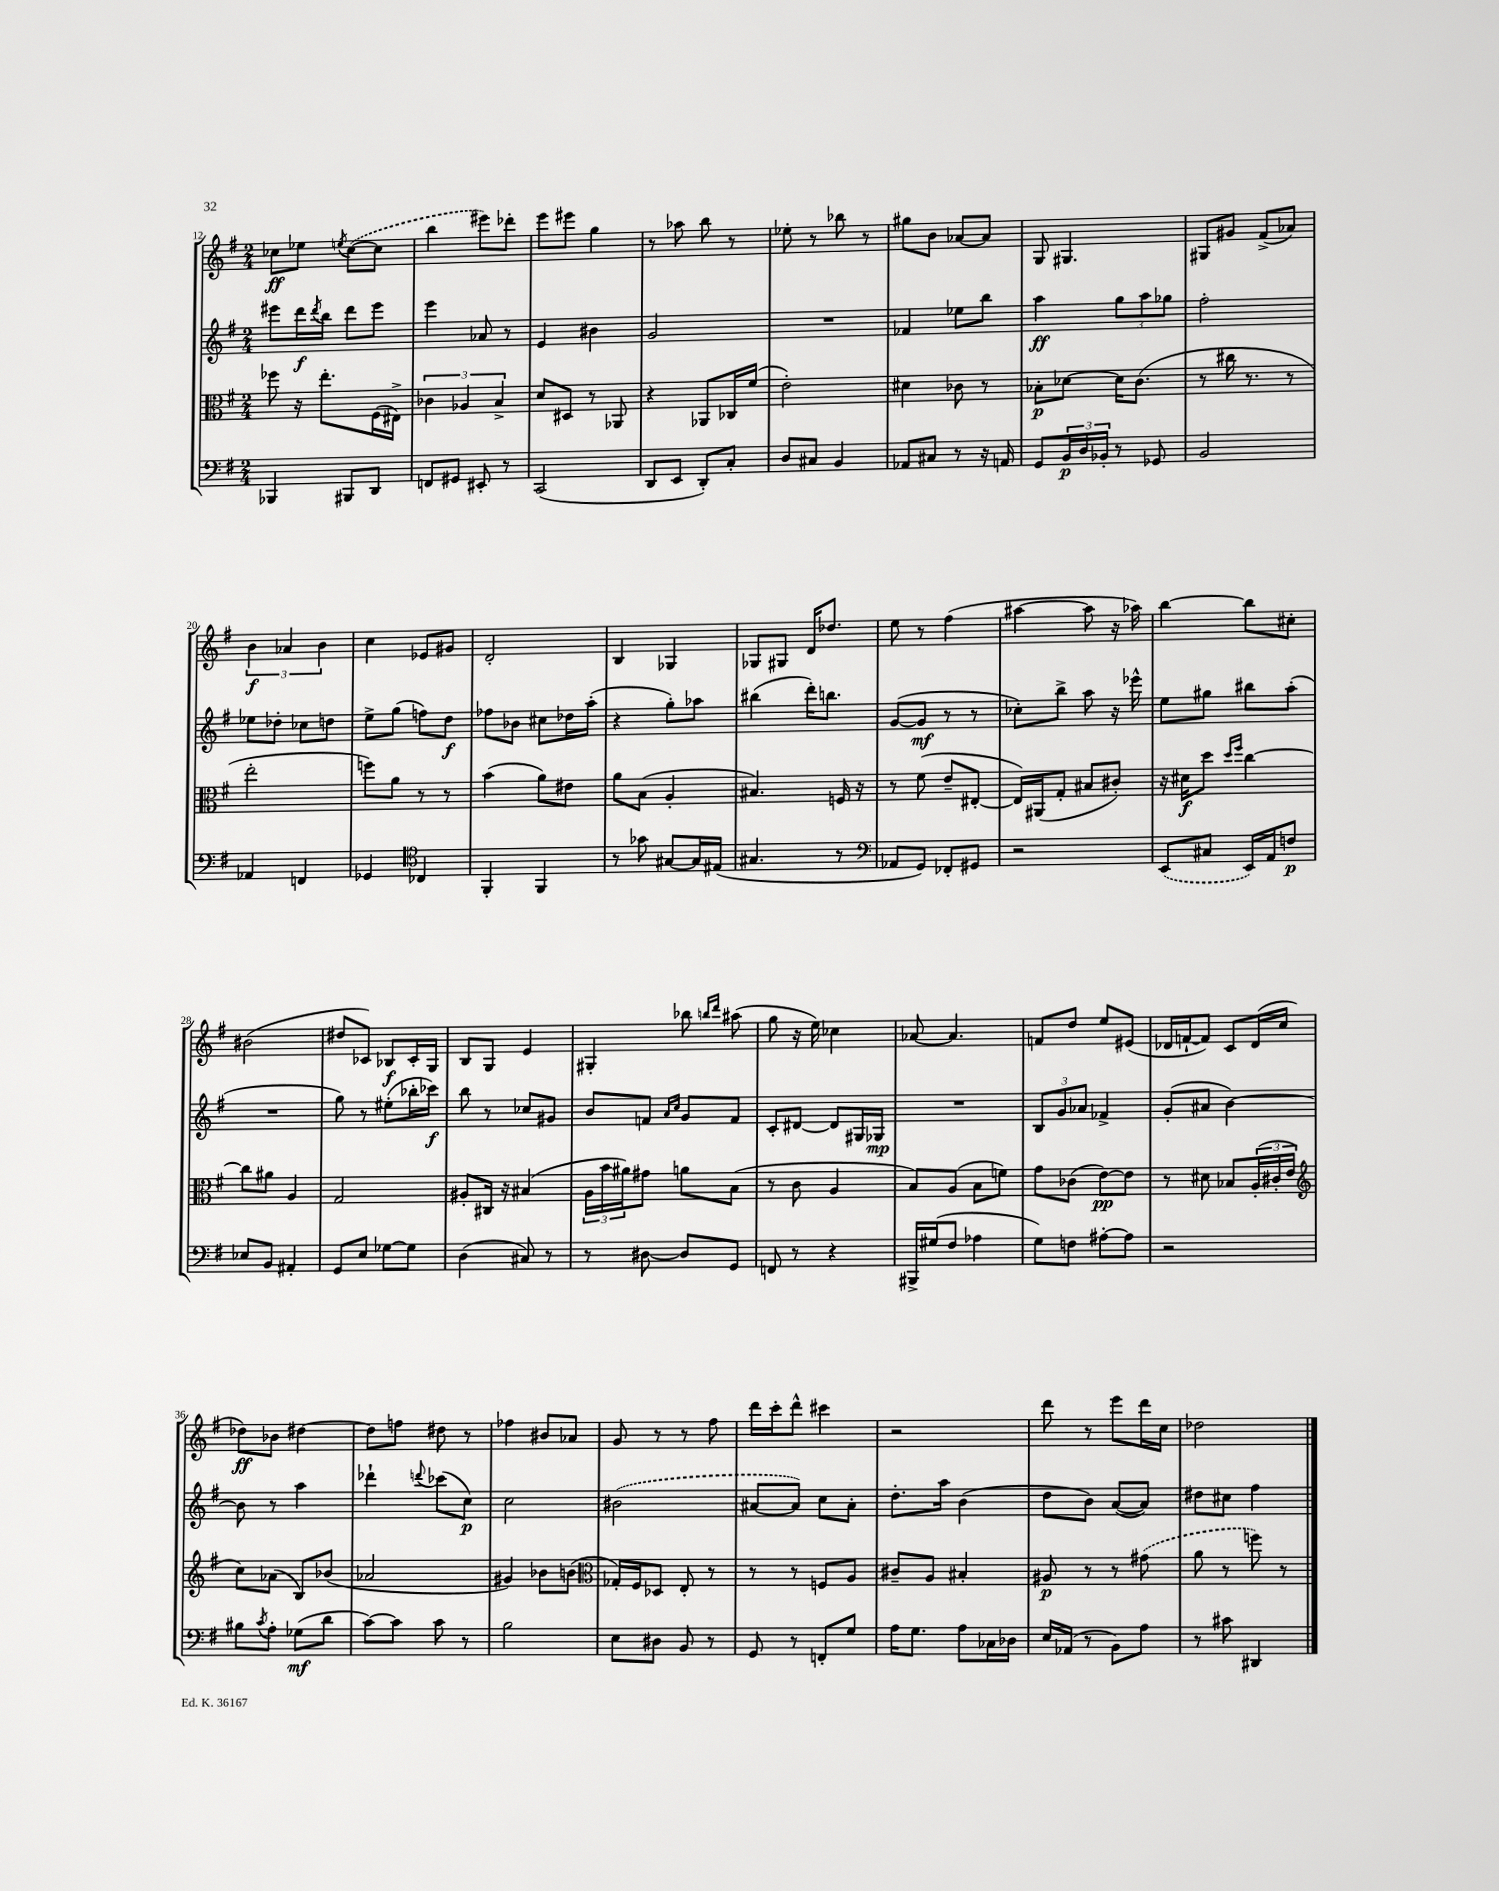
<<
\new StaffGroup <<
\new Staff = "s0" {
    \clef treble \key g \major \numericTimeSignature \time 2/4
    ces''8\ff ees''8 \acciaccatura { e''8 } \once \slurDashed ces''8~( ces''8 |
    b''4 eis'''8) des'''8-. |
    e'''8 eis'''8 g''4 |
    r8 aes''8 b''8 r8 |
    ees''8-. r8 bes''8 r8 |
    gis''8 b'8 aes'8~ aes'8 |
    g8 gis4. |
    gis8 gis'8 fis'8->( aes'8) |
    \tuplet 3/2 { b'4\f aes'4 b'4 } |
    c''4 ees'8 gis'8 |
    d'2-. |
    b4 ges4 |
    ges8 gis8 d'16 des''8. |
    e''8 r8 fis''4( |
    ais''4~ ais''8 r16 aes''16) |
    b''4~ b''8 cis''8-. |
    bis'2( |
    dis''8 ces'8) bes8\f ces'16-. g16 |
    b8 g8 e'4 |
    gis4-. bes''8 \grace { b''16 d'''16 } ais''8( |
    g''8 r16 e''16) ces''4 |
    aes'8~ aes'4. |
    f'8 d''8 e''8 eis'8( |
    des'16 f'16~-! f'8) c'8 des'16( c''16 |
    des''8\ff) bes'8 dis''4~ |
    dis''8 f''8 dis''8 r8 |
    fes''4 bis'8 aes'8 |
    g'8 r8 r8 fis''8 |
    d'''16 c'''16-. d'''8-^ cis'''4 |
    r2 |
    d'''8 r8 e'''8 d'''16 c''16 |
    des''2 \bar "|." |
}
\new Staff = "s1" {
    \clef treble \key g \major \numericTimeSignature \time 2/4
    eis'''8 d'''16\f \acciaccatura { d'''8 } b''16 d'''8 eis'''8 |
    e'''4 aes'8 r8 |
    e'4 bis'4 |
    g'2 |
    R2 |
    fes'4 ees''8 b''8 |
    a''4\ff \tuplet 3/2 { g''8 a''8 ges''8 } |
    fis''2-. |
    ees''8 des''8-. ces''8 d''8 |
    e''8-> g''8( f''8) d''8\f |
    fes''8 bes'8 cis''8 des''16 a''16-.( |
    r4 g''8-.) aes''8 |
    bis''4( d'''16-.) b''8. |
    g'8~( g'8\mf r8 r8 |
    ces''8-.) b''8-> a''8 r16 ees'''16-^ |
    e''8 gis''8 bis''8 a''8-.( |
    R2 |
    g''8) r8 eis''8-.( bes''16-. ces'''16\f) |
    b''8 r8 ces''8 gis'8 |
    b'8 f'8 \grace { a'16 c''16 } g'8 f'8 |
    c'8-. dis'8~ dis'8 gis16 ges16\mp |
    R2 |
    \tuplet 3/2 { b8 g'8 aes'8 } fes'4-> |
    g'8-.( ais'8 b'4~) |
    b'8 r8 a''4 |
    des'''4-! \appoggiatura { d'''8 } ces'''8( c''8\p) |
    c''2 |
    \once \slurDashed bis'2( |
    ais'8~ ais'8) c''8 ais'8-. |
    d''8.-. a''16 b'4( |
    d''8 b'8) a'8~( a'8) |
    dis''8 cis''8 fis''4 \bar "|." |
}
\new Staff = "s2" {
    \clef alto \key g \major \numericTimeSignature \time 2/4
    fes''8 r16 e''8.-. fis16( eis16->) |
    \tuplet 3/2 { ces'4 aes4 b4-> } |
    d'8 dis8 r8 aes,8 |
    r4 aes,8 ces16 fis'16( |
    e'2-.) |
    dis'4 ces'8 r8 |
    bes8-.\p des'8~ des'16 c'8.( |
    r8 cis''16 r8. r8 |
    e''2-. |
    f''8) a'8 r8 r8 |
    b'4( a'8) eis'8 |
    a'8 b8( a4-. |
    bis4.) f16 r16 |
    r8 fis'8( e'8-- eis8~-. |
    eis16) ais,16( g8-. bis8 cis'8-.) |
    r16 dis'16\f d''8 \grace { d''16 fis''16 } c''4~ |
    c''8 ais'8 a4 |
    g2 |
    ais8-. cis16 r16 bis4( |
    \tuplet 3/2 { a16 b'16 ais'16) } gis'8 a'8 b8( |
    r8 c'8 a4 |
    b8) a8( b8 f'8) |
    g'8 ces'8( e'8~\pp) e'8 |
    r8 dis'8 bes8 \tuplet 3/2 { a16-.( cis'16-. e'16 } |
    \clef treble c''8) aes'8( b8) bes'8( |
    aes'2 |
    gis'4) bes'8 b'8( |
    \clef alto ges16-.) fis16 des8 e8-. r8 |
    r8 r8 f8 a8 |
    cis'8-- a8 bis4-. |
    ais8\p r8 r8 \once \slurDashed gis'8( |
    a'8 r8 f''8) r8 \bar "|." |
}
\new Staff = "s3" {
    \clef bass \key g \major \numericTimeSignature \time 2/4
    bes,,4 bis,,8 d,8 |
    f,8 gis,8 eis,8-. r8 |
    c,2( |
    d,8 e,8 d,8-.) c8-. |
    d8 cis8 b,4 |
    aes,8 cis8 r8 r16 a,16 |
    g,8 \tuplet 3/2 { b,16\p d16 bes,16-. } r8 ges,8 |
    b,2 |
    aes,4 f,4 |
    ges,4 \clef tenor ces4 |
    fis,4-. fis,4 |
    r8 ges'8 gis8~ gis16 eis16( |
    gis4. r8 |
    \clef bass aes,8 g,8) fes,8-. gis,8 |
    r2 |
    \once \slurDashed e,8( cis8 e,16) a,16 f8\p |
    ees8 b,8 ais,4-. |
    g,8 e8 ges8~ ges8 |
    d4( cis8) r8 |
    r8 dis8~ dis8 g,8 |
    f,8 r8 r4 |
    bis,,16-> gis16( fis8 aes4 |
    g8) f8 ais8~-. ais8 |
    r2 |
    bis8 \acciaccatura { c'8 } a8-. ges8\mf( d'8 |
    c'8~) c'8 c'8 r8 |
    b2 |
    e8 dis8 b,8 r8 |
    g,8 r8 f,8-. g8 |
    a16 g8. a8 ces16 des16 |
    e16 aes,16( r8 b,8) a8 |
    r8 cis'8 dis,4 \bar "|." |
}
>>
>>
\layout { \context { \Score currentBarNumber = #12 } }
